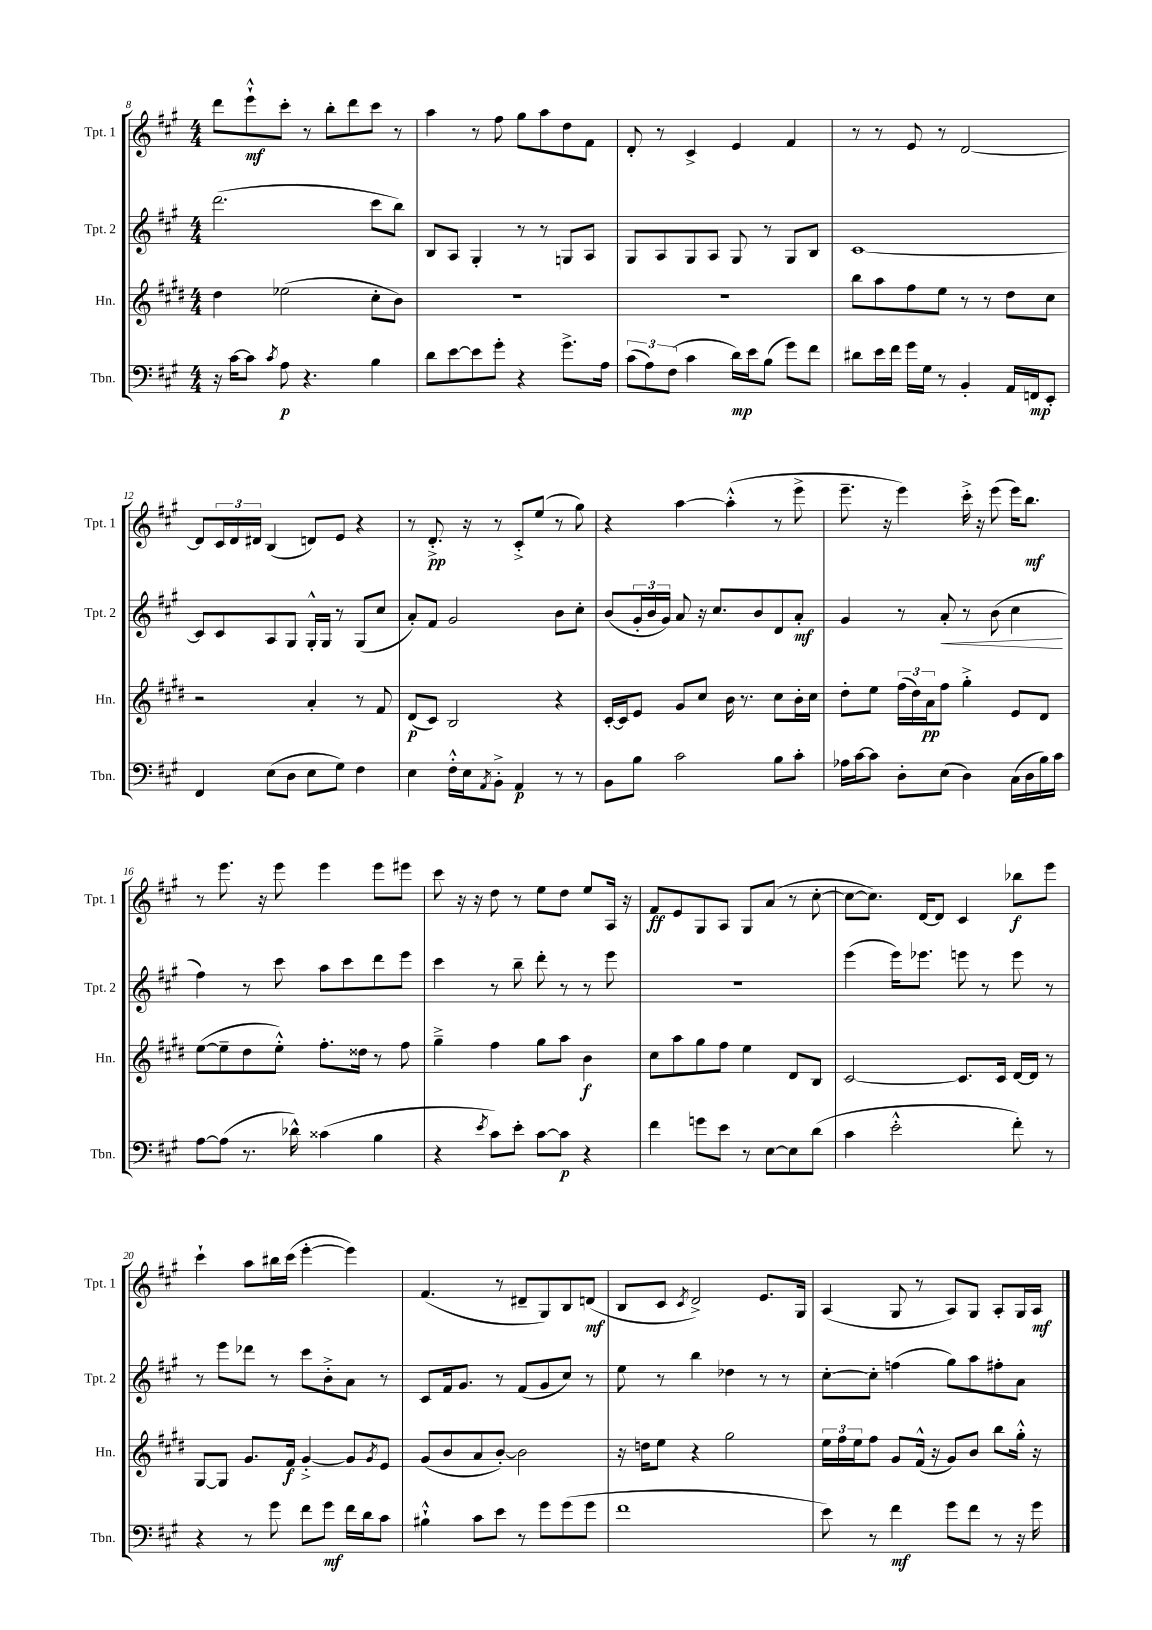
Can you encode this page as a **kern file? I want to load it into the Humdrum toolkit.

**kern	**kern	**kern	**kern
*staff4	*staff3	*staff2	*staff1
*clefF4	*clefG2	*clefG2	*clefG2
*k[f#c#g#]	*k[f#c#g#d#]	*k[f#c#g#]	*k[f#c#g#]
*M4/4	*M4/4	*M4/4	*M4/4
16r	4dd#	(2.ddd	8ddd
[16c#	.	.	.
8c#]	.	.	8eee`^^
8qc#	.	.	.
8A	(2ee-	.	8ccc#'
4.r	.	.	8r
.	.	.	8bb'
.	.	.	8ddd
4B	8cc#'	8ccc#	8ccc#
.	8b)	8bb)	8r
=	=	=	=
8d	1r	8B	4aa
[8e	.	8A	.
8e]	.	4G#'	8r
8g#'	.	.	8ff#
4r	.	8r	8gg#
.	.	8r	8aa
8.g#^	.	8G	8dd
.	.	8A	8f#
16A	.	.	.
=	=	=	=
(12c#	1r	8G#	8d'
12A)	.	.	.
.	.	8A	8r
(12F#	.	.	.
4c#	.	8G#	4c#^
.	.	8A	.
16d)	.	8G#	4e
16e	.	.	.
(8B	.	8r	.
8g#)	.	8G#	4f#
8f#	.	8B	.
=	=	=	=
8d#	8bb	[1c#	8r
16e	8aa	.	8r
16f#	.	.	.
16g#	8ff#	.	8e
16G#	.	.	.
8r	8ee	.	8r
4BB'	8r	.	[2d
.	8r	.	.
16AA	8dd#	.	.
16FF	.	.	.
8EE'	8cc#	.	.
=	=	=	=
4FF#	2r	8c#]	8d]
.	.	8c#	24c#
.	.	.	24d
.	.	.	24d#
(8E	.	8A	(4B
8D	.	8G#	.
8E	4a'	16G#'^^	8d)
.	.	16G#	.
8G#)	.	8r	8e
4F#	8r	(8G#	4r
.	8f#	8cc#	.
=	=	=	=
4E	(8d#	8a')	8r
.	8c#)	8f#	8.d'^
16F#'^^	2B	2g#	.
16E	.	.	16r
8qAA	.	.	.
8BB'^	.	.	8r
4AA	.	.	8c#'^
.	.	.	(8ee
8r	4r	8b	8r
8r	.	8cc#'	8gg#)
=	=	=	=
8BB	[16c#'	(8b	4r
.	16c#]	.	.
8B	8e	24g#'	.
.	.	24b	.
.	.	24g#)	.
2c#	8g#	8a	[4aa
.	8cc#	16r	.
.	.	8.cc#	.
.	16b	.	(4aa'^^]
.	8.r	.	.
.	.	8b	.
8B	8cc#	8d	8r
8c#'	16b'	8a'	8eee^
.	16cc#	.	.
=	=	=	=
16A-	8dd#'	4g#	8.eee~
[16c#	.	.	.
8c#]	8ee	.	.
.	.	.	16r
8D'	(24ff#	8r	4eee)
.	24dd#)	.	.
.	24a	.	.
(8E	8ff#	8a'	.
4D)	4gg#'^	8r	16ccc#'^
.	.	.	16r
.	.	(8b	(8eee
(16C#	8e	4cc#	16eee)
16D	.	.	8.bb
16B)	8d#	.	.
16c#	.	.	.
=	=	=	=
[8A	([8ee	4ff#)	8r
(8A]	8ee~]	.	8.eee
8.r	8dd#	8r	.
.	.	.	16r
.	8ee'^^)	8ccc#	8eee
16d-^^)	.	.	.
(4c##	8.ff#'	8aa	4eee
.	.	8ccc#	.
.	16dd##	.	.
4B	8r	8ddd	8eee
.	8ff#	8eee	8eee#
=	=	=	=
4r	4gg#~^	4ccc#	8ccc#
.	.	.	16r
.	.	.	16r
8qe	.	.	.
8c#)	4ff#	8r	8dd
8e'	.	8bb~	8r
[8c#	8gg#	8ddd'	8ee
8c#]	8aa	8r	8dd
4r	4b	8r	8ee
.	.	8eee	16A
.	.	.	16r
=	=	=	=
4f#	8cc#	1r	8f#
.	8aa	.	8e
8g	8gg#	.	8G#
8e	8ff#	.	8A
8r	4ee	.	8G#
[8E	.	.	(8a
8E]	8d#	.	8r
(8d	8B	.	[8cc#'
=	=	=	=
4c#	[2c#	(4eee	8cc#_
.	.	.	8.cc#])
2e'^^	.	16eee)	.
.	.	8.eee-	[16d
.	.	.	8d]
.	8.c#]	8eee	4c#
.	.	8r	.
.	16c#	.	.
8f#')	[16d#	8eee	8bb-
.	16d#]	.	.
8r	8r	8r	8eee
=	=	=	=
4r	[8G#	8r	4ccc#`
.	8G#]	8eee	.
8r	8.g#	8ddd-	8aa
8g#	.	8r	16bb#
.	16f#	.	(16ccc#
8f#	[4g#'^	8ccc#	[4eee'
8g#	.	8b'^	.
16f#	8g#]	8a	4eee])
16d	.	.	.
.	8qg#	.	.
8c#	8e	8r	.
=	=	=	=
4B#`^^	(8g#	8c#	(4.f#
.	8b	16f#	.
.	.	8.g#	.
8c#	8a	.	.
8e	[8b')	8r	8r
8r	2b]	(8f#	8d#~
8g#	.	8g#	8G#)
(8g#	.	8cc#)	8B
8g#	.	8r	(8d
=	=	=	=
1f#	16r	8ee	8B
.	16dd	.	.
.	8ee	8r	8c#
.	.	.	8qc#
.	4r	4bb	2d^)
.	2gg#	4dd-	.
.	.	8r	8.e
.	.	8r	.
.	.	.	16G#
=	=	=	=
8e)	24ee	[8cc#'	(4A
.	24ff#	.	.
.	24ee	.	.
8r	8ff#	8cc#']	.
4f#	8g#	(4ff	8G#
.	(16f#^^	.	8r
.	16r	.	.
8g#	8g#)	8gg#)	8A)
8f#	8b	8aa	8G#
8r	8bb	8ff#'	8A'
16r	16gg#'^^	8a	16G#
16g#	16r	.	16A
==	==	==	==
*-	*-	*-	*-
